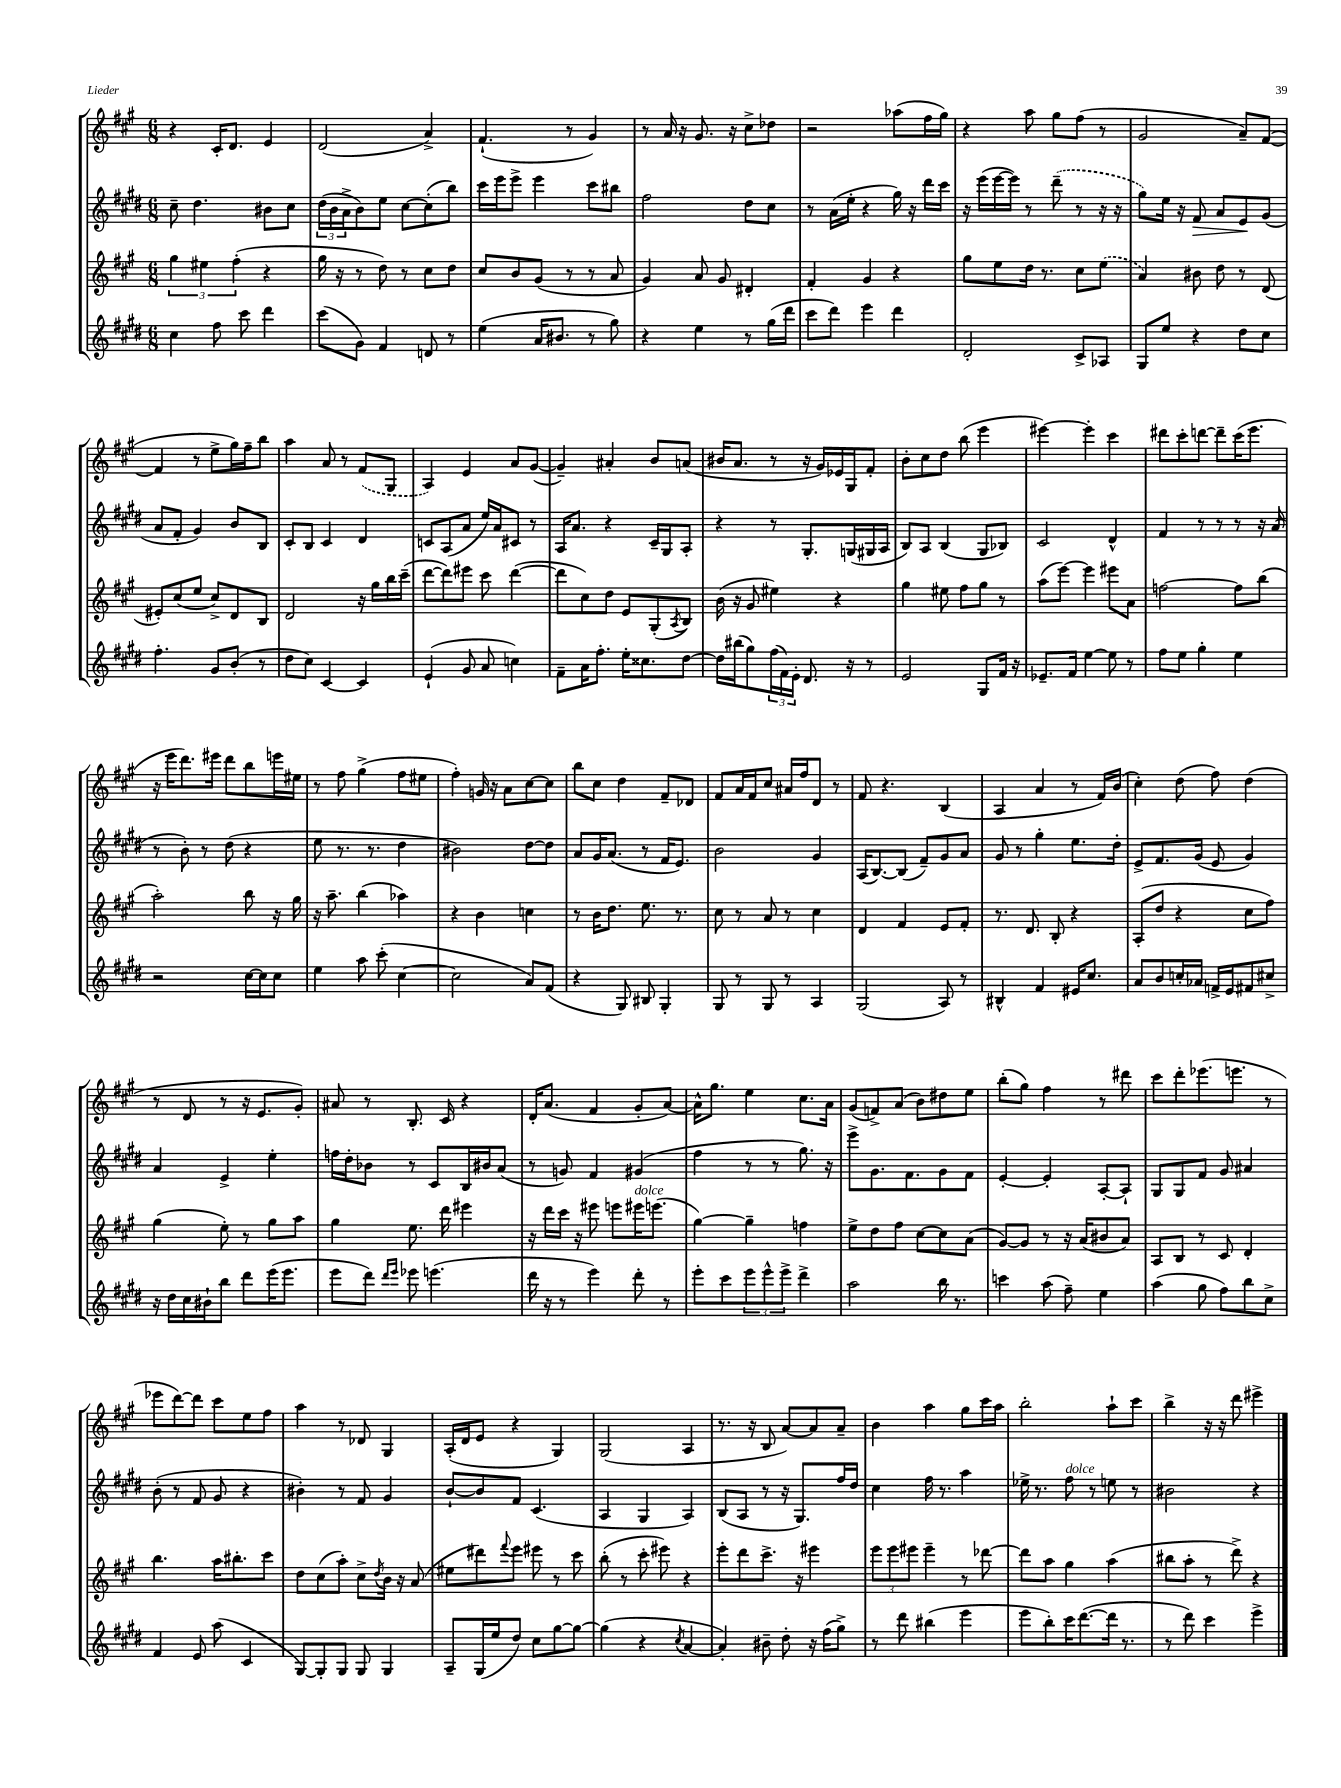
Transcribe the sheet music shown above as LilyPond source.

<<
\new StaffGroup <<
\new Staff = "s0" {
    \clef treble \key a \major \numericTimeSignature \time 6/8
    r4 cis'16-. d'8. e'4 |
    d'2( a'4->) |
    fis'4.-!( r8 gis'4) |
    r8 a'16 r16 gis'8. r16 cis''8-> des''8 |
    r2 aes''8( fis''16 gis''16) |
    r4 a''8 gis''8 fis''8( r8 |
    gis'2 a'8--) fis'8~( |
    fis'4 r8 e''8-> gis''16) fis''16-- b''8 |
    a''4 a'8 r8 \once \slurDashed fis'8( gis8 |
    a4) e'4 a'8 gis'8~( |
    gis'4--) ais'4-. b'8 a'8( |
    bis'16 a'8. r8 r16 gis'16) ees'16 gis16 fis'8-. |
    b'8-. cis''8 d''8 b''8( e'''4 |
    eis'''4~) eis'''4-. cis'''4 |
    dis'''8 cis'''8-. d'''8~ d'''8-- cis'''16( e'''8. |
    r16 e'''16 d'''8.) eis'''16 d'''8 b''8 e'''16 eis''16 |
    r8 fis''8 gis''4->( fis''8 eis''8 |
    fis''4-.) g'16 r16 a'8 cis''8~ cis''8 |
    b''8 cis''8 d''4 fis'8-- des'8 |
    fis'8 a'16 fis'16 cis''8 ais'16 fis''16 d'8 r8 |
    fis'8 r4. b4( |
    a4 a'4 r8 fis'16) b'16( |
    cis''4-.) d''8( fis''8) d''4( |
    r8 d'8 r8 r16 e'8. gis'8-.) |
    ais'8 r8 b8.-. cis'16 r4 |
    d'16-. a'8.( fis'4 gis'8-. a'8~) |
    a'16-^ gis''8. e''4 cis''8. a'16 |
    gis'8( f'8->) a'8( b'8) dis''8 e''8 |
    b''8-.( gis''8) fis''4 r8 dis'''8 |
    cis'''8 d'''8-. ees'''8.( e'''8. r8 |
    ees'''8 d'''8~) d'''8 cis'''8 e''8 fis''8 |
    a''4 r8 des'8 gis4 |
    a16-.( d'16 e'8 r4 gis4) |
    gis2( a4 |
    r8. r16 b8 a'8~) a'8 a'8-- |
    b'4 a''4 gis''8 cis'''16 a''16 |
    b''2-. a''8-! cis'''8 |
    b''4-> r16 r16 d'''8 eis'''4-> \bar "|." |
}
\new Staff = "s1" {
    \clef treble \key e \major \numericTimeSignature \time 6/8
    cis''8-- dis''4. bis'8 cis''8 |
    \tuplet 3/2 { dis''16( b'16 a'16-> } b'8) e''8 cis''8~ cis''8-.( b''8) |
    cis'''16 e'''16 e'''8-> e'''4 cis'''8 bis''8 |
    fis''2 dis''8 cis''8 |
    r8 a'16( e''16-. r4 gis''16) r16 dis'''16 cis'''16 |
    r16 e'''16( e'''16~ e'''16) r8 \once \slurDashed dis'''8--( r8 r16 r16 |
    gis''8) e''16 r16 fis'8\> a'8 e'8\! gis'8( |
    a'8 fis'8-. gis'4) b'8 b8 |
    cis'8-. b8 cis'4 dis'4 |
    c'8 a8( a'8 e''16) a'16 cis'8 r8 |
    a16 a'8. r4 cis'16-- gis16 a8-. |
    r4 r8 gis8.-. g16( gis16 a16 |
    b8) a8 b4( gis8 bes8) |
    cis'2 dis'4-^ |
    fis'4 r8 r8 r8 r16 a'16( |
    r8 b'8-.) r8 dis''8( r4 |
    e''8 r8. r8. dis''4 |
    bis'2) dis''8~ dis''8 |
    a'8 gis'16 a'8.( r8 fis'16 e'8.) |
    b'2 gis'4 |
    a16( b8.~) b8( fis'8--) gis'8 a'8 |
    gis'8 r8 gis''4-. e''8. dis''16-. |
    e'8-> fis'8. gis'16( e'8 gis'4) |
    a'4 e'4-> e''4-. |
    f''16 dis''16-. bes'8 r8 cis'8 b16 bis'16 a'8( |
    r8 g'8) fis'4 gis'4( |
    fis''4 r8 r8 gis''8.) r16 |
    e'''8-> gis'8. fis'8. gis'8 fis'8 |
    e'4~-. e'4-. a8~-. a8-! |
    gis8 gis8 fis'8 gis'8 ais'4 |
    b'8-.( r8 fis'8 gis'8 r4 |
    bis'4-.) r8 fis'8 gis'4 |
    b'8~-! b'8 fis'8 cis'4.( |
    a4 gis4 a4) |
    b8( a8 r8 r16 gis8.) fis''16 dis''16 |
    cis''4 fis''16 r8. a''4 |
    ees''16-> r8. fis''8^\markup { \italic "dolce" } r8 e''8 r8 |
    bis'2 r4 \bar "|." |
}
\new Staff = "s2" {
    \clef treble \key a \major \numericTimeSignature \time 6/8
    \tuplet 3/2 { gis''4 eis''4 fis''4-.( } r4 |
    gis''16 r16 r8 d''8) r8 cis''8 d''8 |
    cis''8 b'8 gis'8( r8 r8 a'8 |
    gis'4) a'8 gis'8 dis'4-. |
    fis'4-. gis'4 r4 |
    gis''8 e''8 d''16 r8. cis''8 \once \slurDashed e''8( |
    a'4) bis'8 d''8 r8 d'8( |
    eis'8-.) cis''8( e''8 cis''8->) d'8 b8 |
    d'2 r16 gis''16 b''16 cis'''16--( |
    d'''8~ d'''8) eis'''8 cis'''8 d'''4~( |
    d'''8 cis''8) d''8 e'8 gis8-.( \acciaccatura { a8 } b8) |
    b'16( r16 gis'8 eis''4) r4 |
    gis''4 eis''8 fis''8 gis''8 r8 |
    a''8( e'''8~) e'''4 eis'''8 a'8 |
    f''2~ f''8 b''8( |
    a''2-.) b''8 r16 gis''16 |
    r16 a''8.-- b''4( aes''4) |
    r4 b'4 c''4 |
    r8 b'16 d''8. e''8. r8. |
    cis''8 r8 a'8 r8 cis''4 |
    d'4 fis'4 e'8 fis'8-. |
    r8. d'8. b8-. r4 |
    a8-.( d''8 r4 cis''8 fis''8) |
    gis''4( e''8-.) r8 gis''8 a''8 |
    gis''4 e''8. d'''16 eis'''4 |
    r16 d'''16 cis'''16 r16 eis'''8 e'''8 eis'''16^\markup { \italic "dolce" } e'''8.( |
    gis''4~) gis''4-- f''4 |
    e''8-> d''8 fis''8 cis''8~ cis''8 a'8( |
    gis'8~) gis'8 r8 r16 a'16( bis'8 a'8) |
    a8 b8 r8 cis'8 d'4-. |
    b''4. a''16 bis''8.-. cis'''8 |
    d''8 cis''8( a''8-.) cis''8-> \acciaccatura { d''8 } b'16 r16 a'8( |
    eis''8 dis'''8) \appoggiatura { fis'''8 } e'''8 eis'''8 r8 cis'''8 |
    b''8-.( r8 cis'''8-. eis'''8) r4 |
    e'''8-. d'''8 cis'''8.-> r16 eis'''4 |
    \tuplet 3/2 { e'''8 e'''8 eis'''8 } eis'''4-- r8 des'''8~ |
    des'''8 a''8 gis''4 a''4( |
    bis''8 a''8-. r8 d'''8->) r4 \bar "|." |
}
\new Staff = "s3" {
    \clef treble \key e \major \numericTimeSignature \time 6/8
    cis''4 fis''8 cis'''8 dis'''4 |
    cis'''8( gis'8) fis'4 d'8 r8 |
    e''4( a'16 bis'8. r8 gis''8) |
    r4 e''4 r8 gis''16( dis'''16 |
    cis'''8 dis'''8) e'''4 dis'''4 |
    dis'2-. cis'8-> aes8 |
    gis8 e''8 r4 dis''8 cis''8 |
    fis''4.-. gis'8 b'8-.( r8 |
    dis''8 cis''8) cis'4~ cis'4 |
    e'4-!( gis'8 a'8 c''4) |
    fis'8-- a'16 fis''8.-. e''16-. cisis''8. dis''8~ |
    dis''16 bis''16( gis''8) \tuplet 3/2 { fis''16( fis'16) e'16-. } dis'8. r16 r8 |
    e'2 gis8 fis'16 r16 |
    ees'8.-- fis'16 e''4~ e''8 r8 |
    fis''8 e''8 gis''4-. e''4 |
    r2 cis''16~ cis''16 cis''8 |
    e''4 a''8 cis'''8-.( cis''4~ |
    cis''2 a'8) fis'8( |
    r4 gis8) bis8 gis4-. |
    gis8 r8 gis8 r8 a4 |
    gis2( a8) r8 |
    bis4-^ fis'4 eis'16 cis''8. |
    a'8 b'8 c''16-. aes'16 f'16-> e'16 fis'8 cis''8-> |
    r16 dis''16 cis''16 bis'16-! b''8 dis'''8 e'''16( e'''8. |
    e'''8 dis'''8) \grace { dis'''16 e'''16 } ees'''8 e'''4.( |
    dis'''16 r16 r8 e'''4) dis'''8-. r8 |
    e'''8-. cis'''8 \tuplet 3/2 { e'''8 e'''8-^ e'''8-> } dis'''4-> |
    a''2 b''16 r8. |
    c'''4 a''8( fis''8--) e''4 |
    a''4( gis''8 fis''8) b''8 cis''8-> |
    fis'4 e'8 a''8( cis'4 |
    gis8~) gis8-. gis8 gis8 gis4 |
    a8-- gis16( e''16 dis''8) cis''8 gis''8~ gis''8~ |
    gis''4( r4 \acciaccatura { cis''8 } a'4~ |
    a'4-.) bis'8-- dis''8-. r16 fis''16( gis''8->) |
    r8 dis'''8 bis''4( e'''4 |
    e'''8 b''8-.) cis'''16 dis'''8.~( dis'''16 r8. |
    r8 dis'''8) cis'''4 e'''4-> \bar "|." |
}
>>
>>
\layout { \context { \Score \remove "Bar_number_engraver" } }
